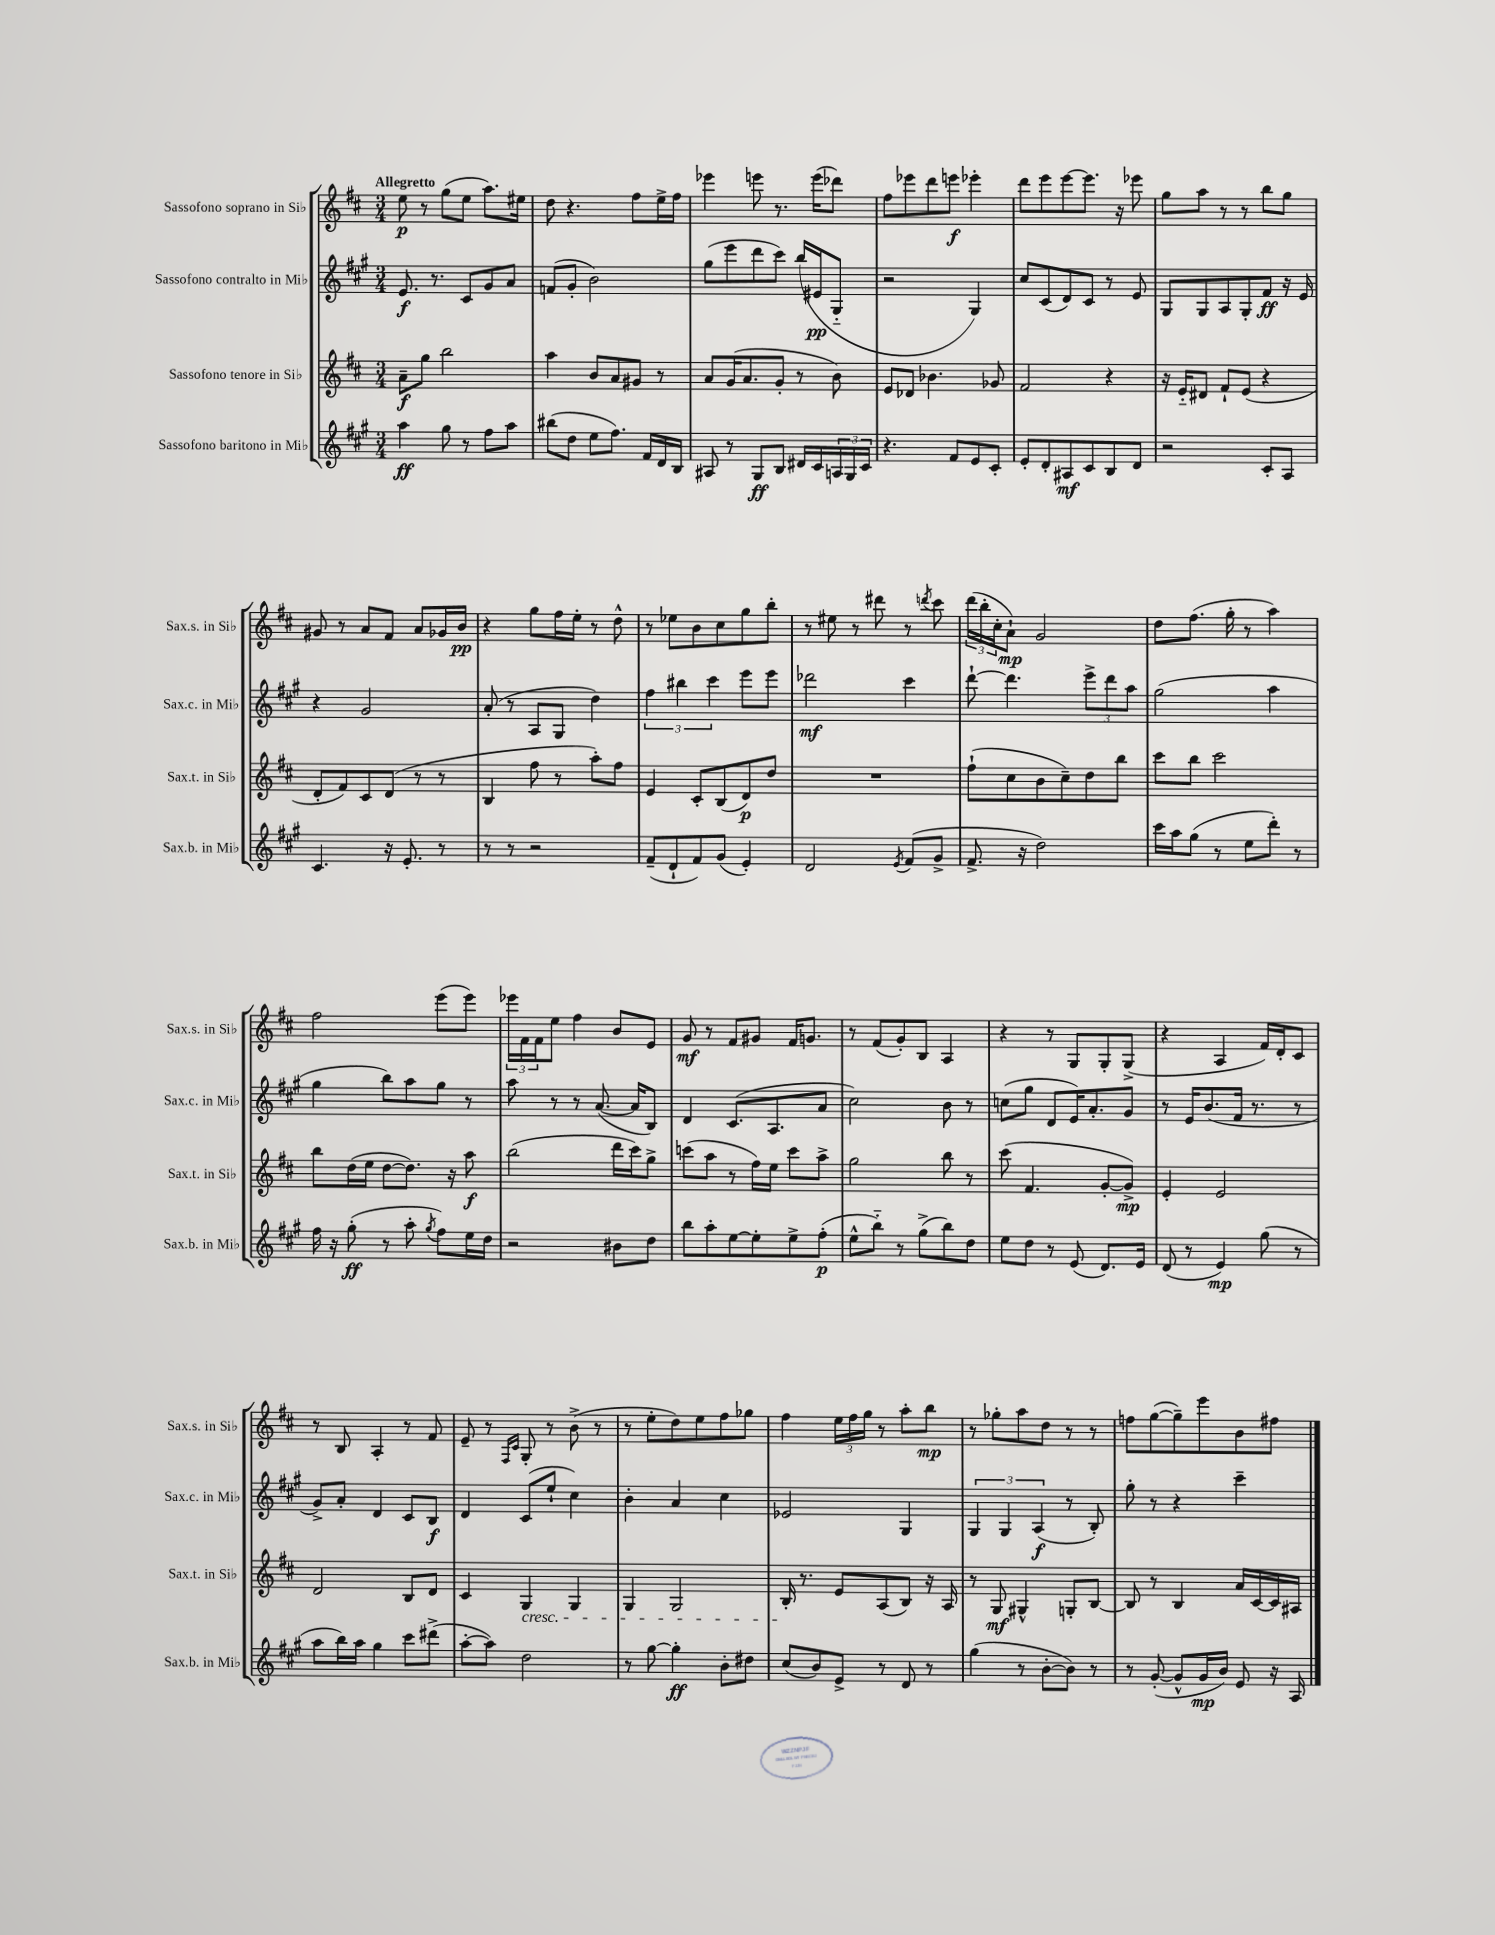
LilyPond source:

<<
\new StaffGroup <<
\new Staff = "s0" \with { instrumentName = "Sassofono soprano in Sib" shortInstrumentName = "Sax.s. in Sib" } {
    \clef treble \key d \major \numericTimeSignature \time 3/4 \tempo "Allegretto"
    e''8\p r8 g''8( e''8 a''8.) eis''16 |
    d''8 r4. fis''8 e''16-> fis''16 |
    ees'''4 e'''8 r8. e'''16( des'''8) |
    fis''8 ees'''8 d'''8 e'''8\f ees'''4-. |
    d'''8 e'''8 e'''8~ e'''8. r16 ees'''8 |
    g''8 a''8 r8 r8 b''8 g''8 |
    gis'8 r8 a'8 fis'8 a'8 ges'16 b'16\pp |
    r4 g''8 fis''16 e''16-. r8 d''8-^ |
    r8 ees''8 b'8 cis''8 g''8 b''8-. |
    r8 eis''8 r8 dis'''8 r8 \acciaccatura { d'''8 } cis'''8 |
    \tuplet 3/2 { d'''16( b''16-. cis''16-. } a'8-!\mp) g'2 |
    d''8 fis''8.( g''16-. r8 a''4) |
    fis''2 e'''8( e'''8) |
    \tuplet 3/2 { ees'''16 fis'16 fis'16 } e''8 fis''4 b'8 e'8 |
    g'8\mf r8 fis'8 gis'8 fis'16 g'8. |
    r8 fis'8( g'8-.) b8 a4 |
    r4 r8 g8 g8-. g8->( |
    r4 a4 fis'16) d'16-. cis'8 |
    r8 b8 a4-. r8 fis'8 |
    e'8-- r8 \grace { fis16 cis'16 } g8-. r8 b'8->( r8 |
    r8 e''8-. d''8) e''8 fis''8 ges''8 |
    fis''4 \tuplet 3/2 { e''16 fis''16 g''16 } r8 a''8-. b''8\mp |
    r8 ges''8-. a''8 d''8 r8 r8 |
    f''8 g''8~( g''8--) e'''8 b'8 fis''8 \bar "|." |
}
\new Staff = "s1" \with { instrumentName = "Sassofono contralto in Mib" shortInstrumentName = "Sax.c. in Mib" } {
    \clef treble \key a \major \numericTimeSignature \time 3/4
    e'8.\f r8. cis'8 gis'8 a'8 |
    f'8( gis'8-. b'2) |
    gis''8( e'''8 d'''8 cis'''8) b''16( eis'16\pp gis8-_ |
    r2 gis4) |
    cis''8 cis'8( d'8) cis'8 r8 e'8 |
    gis8 gis8 a8 gis8-. fis'8\ff r16 e'16 |
    r4 gis'2 |
    a'8-.( r8 a8 gis8 d''4) |
    \tuplet 3/2 { fis''4 bis''4 cis'''4 } e'''8 e'''8 |
    des'''2\mf cis'''4 |
    d'''8~-! d'''4. \tuplet 3/2 { e'''8-> d'''8 a''8 } |
    gis''2( a''4 |
    gis''4 b''8) a''8 gis''8 r8 |
    a''8 r8 r8 a'8.~( a'16 b8) |
    d'4 cis'8.( a8. a'8 |
    cis''2) b'8 r8 |
    c''8( gis''8 d'8 e'16) a'8.-. gis'8 |
    r8 e'16 b'8.( fis'16 r8. r8 |
    gis'8->) a'8-. d'4 cis'8 b8\f |
    d'4 cis'8( e''8-! cis''4) |
    b'4-. a'4 cis''4 |
    ees'2 gis4 |
    \tuplet 3/2 { gis4 gis4 a4\f( } r8 b8-.) |
    gis''8-. r8 r4 cis'''4-- \bar "|." |
}
\new Staff = "s2" \with { instrumentName = "Sassofono tenore in Sib" shortInstrumentName = "Sax.t. in Sib" } {
    \clef treble \key d \major \numericTimeSignature \time 3/4
    a'8--\f g''8 b''2 |
    a''4 b'8 a'8 gis'8 r8 |
    a'8 g'16( a'8. g'8-. r8 b'8) |
    e'8 des'8 bes'4. ges'8 |
    fis'2 r4 |
    r16 e'16-_ dis'8 fis'8-! e'8( r4 |
    d'8-. fis'8) cis'8 d'8( r8 r8 |
    b4 fis''8 r8 a''8-.) fis''8 |
    e'4 cis'8-. b8( d'8\p) d''8 |
    R2. |
    fis''8-!( cis''8 b'8 cis''8--) d''8 b''8 |
    cis'''8 b''8 cis'''2 |
    b''8 d''16( e''16 d''8~ d''8.) r16 a''8\f |
    b''2( d'''16 cis'''16) g''8-> |
    c'''8( a''8 r8 fis''16) e''16 c'''8 a''8-> |
    g''2 b''8 r8 |
    cis'''8( fis'4. g'8~-. g'8->\mp) |
    e'4-. e'2 |
    d'2 b8 d'8 |
    cis'4 g4\cresc g4 |
    g4 g2 |
    b16-.\! r8. e'8 a8( b8) r16 a16 |
    r8 g8\mf gis4-^ g8-. b8~ |
    b8 r8 b4 a'16 cis'16~ cis'16 ais16 \bar "|." |
}
\new Staff = "s3" \with { instrumentName = "Sassofono baritono in Mib" shortInstrumentName = "Sax.b. in Mib" } {
    \clef treble \key a \major \numericTimeSignature \time 3/4
    a''4\ff gis''8 r8 fis''8 a''8 |
    bis''8( d''8 e''8 fis''8.) fis'16 d'16 b16 |
    ais8 r8 gis8\ff b8 dis'16 cis'16 \tuplet 3/2 { a16 gis16 cis'16 } |
    r4. fis'8 e'8 cis'8-. |
    e'8-. d'8-. ais8\mf cis'8 b8 d'8 |
    r2 cis'8-. a8 |
    cis'4. r16 e'8.-. r8 |
    r8 r8 r2 |
    fis'8--( d'8-! fis'8) gis'8( e'4-.) |
    d'2 \acciaccatura { e'8 } fis'8( gis'8-> |
    fis'8.-> r16 d''2) |
    cis'''16 a''16 gis''8( r8 e''8 d'''8-.) r8 |
    fis''16 r16 gis''8-.\ff( r8 a''8-. \acciaccatura { gis''8 } fis''8) e''16 d''16 |
    r2 bis'8 d''8 |
    b''8 a''8-. e''8~ e''8-. e''8-> fis''8-.\p( |
    e''8-^ b''8-_) r8 gis''8->( b''8) d''8 |
    e''8 d''8 r8 e'8( d'8.) e'16 |
    d'8( r8 e'4\mp) gis''8( r8 |
    a''8 b''16) a''16 gis''4 cis'''8 dis'''8->( |
    a''8~-. a''8) d''2 |
    r8 gis''8~ gis''4-.\ff b'8-. dis''8 |
    cis''8( b'8) e'8-> r8 d'8 r8 |
    gis''4( r8 b'8~-. b'8) r8 |
    r8 gis'8~-.( gis'8-^ gis'16\mp b'16) e'8 r16 a16 \bar "|." |
}
>>
>>
\layout { \context { \Score \remove "Bar_number_engraver" } }
